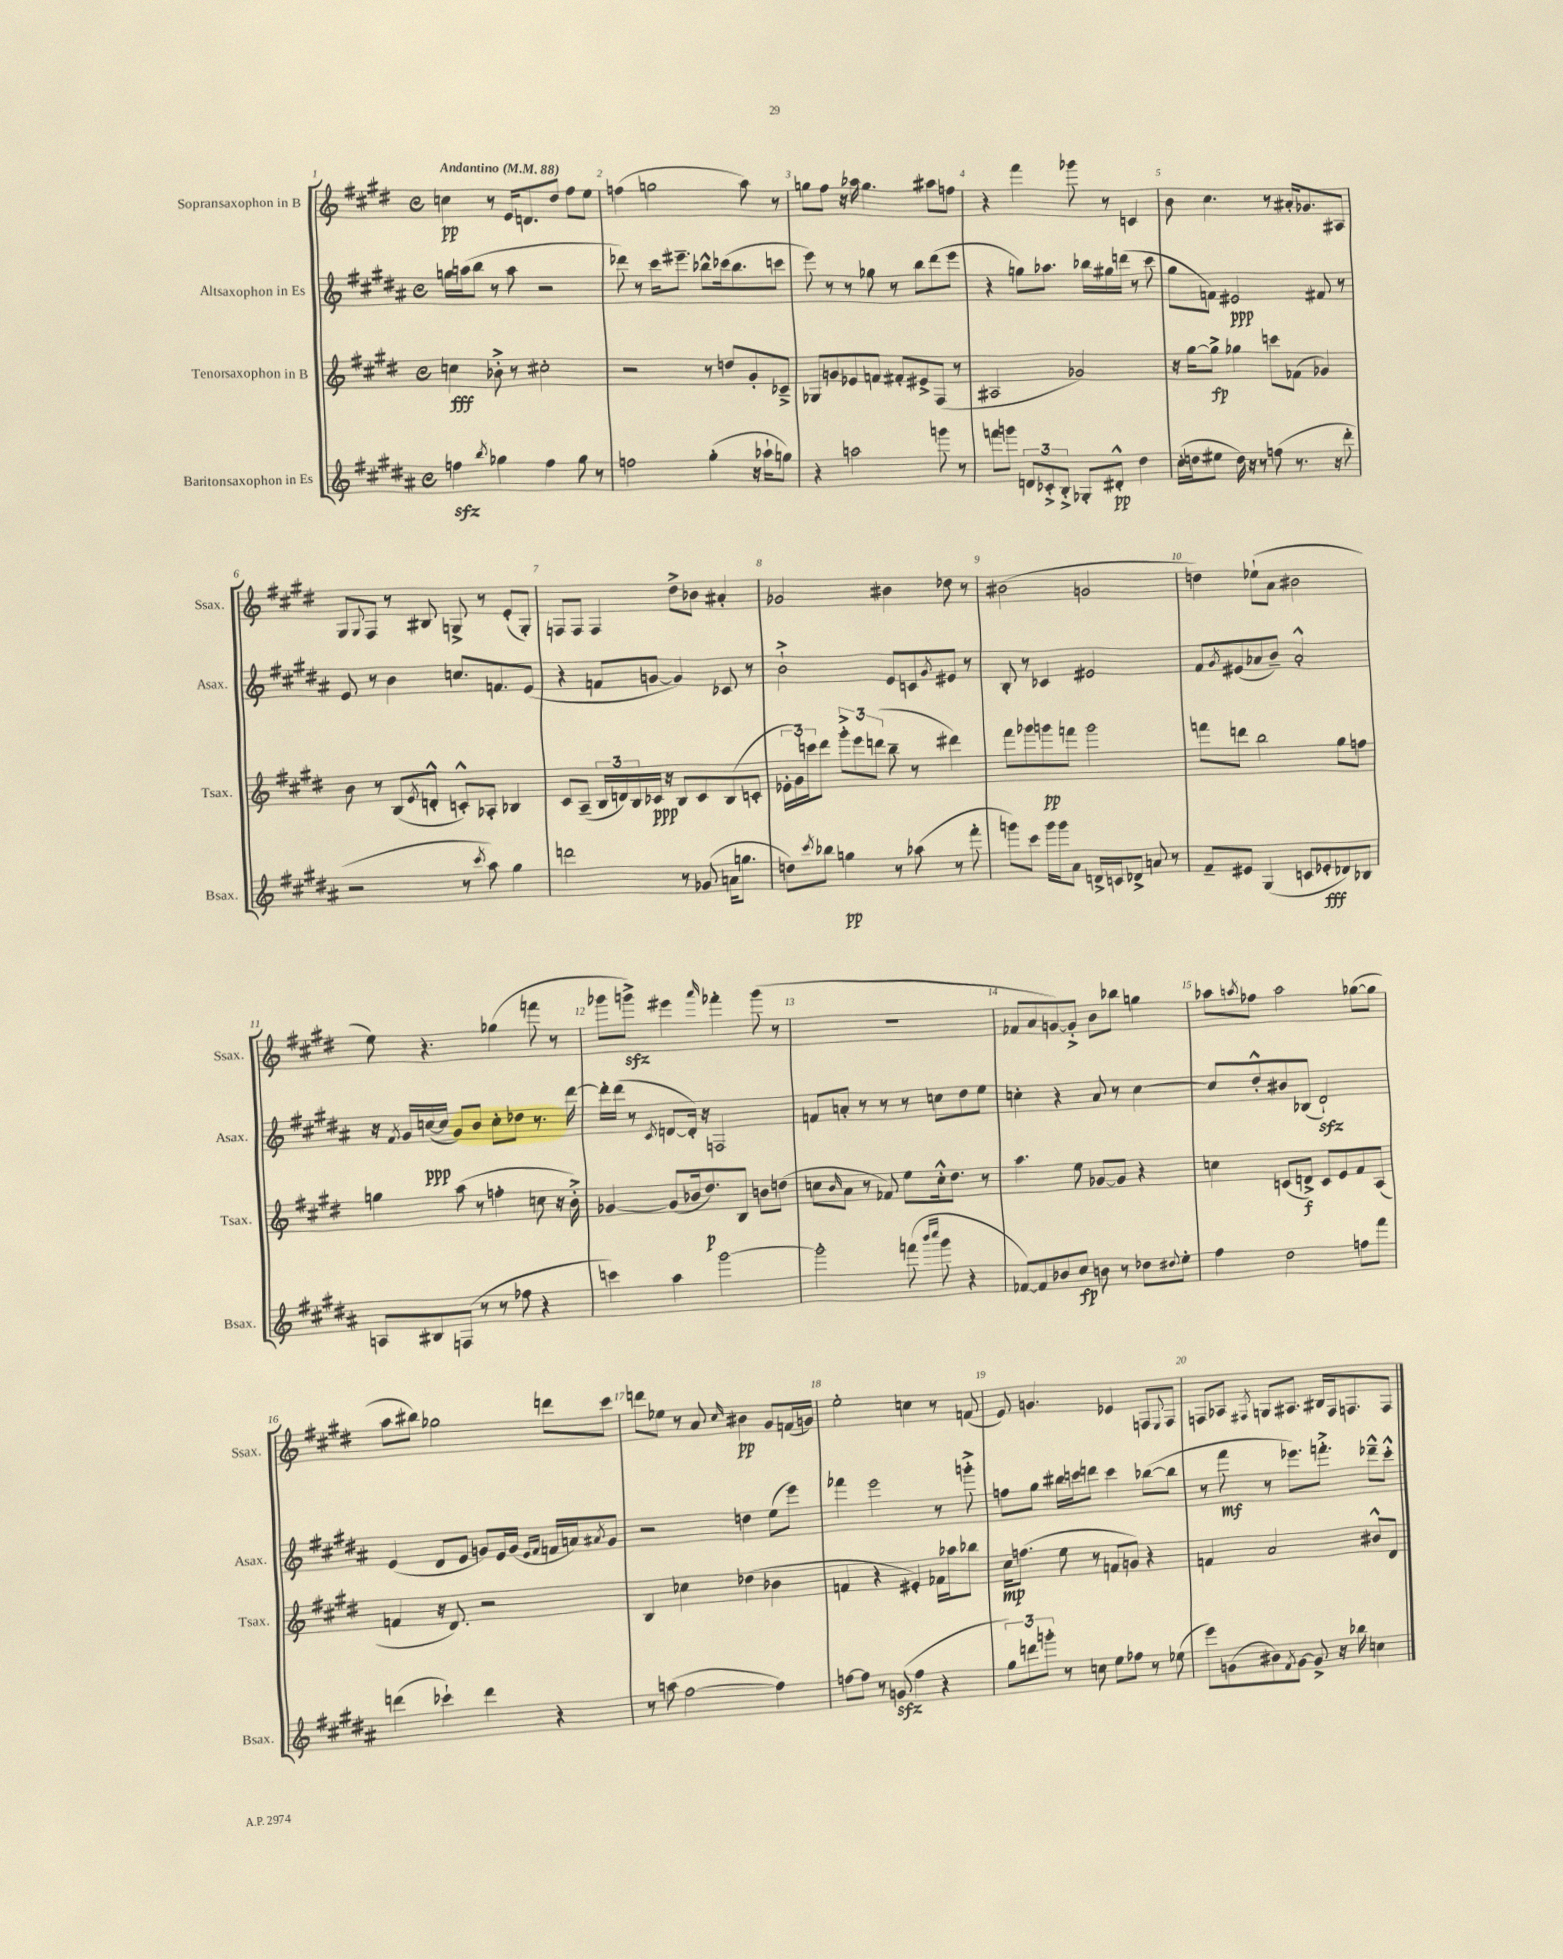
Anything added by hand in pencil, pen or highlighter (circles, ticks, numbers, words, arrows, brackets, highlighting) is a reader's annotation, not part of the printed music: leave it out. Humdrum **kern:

**kern	**kern	**kern	**kern
*staff4	*staff3	*staff2	*staff1
*clefG2	*clefG2	*clefG2	*clefG2
*k[f#c#g#d#a#]	*k[f#c#g#d#]	*k[f#c#g#d#a#]	*k[f#c#g#d#]
*M4/4	*M4/4	*M4/4	*M4/4
*met(c)	*met(c)	*met(c)	*met(c)
*MM88	*MM88	*MM88	*MM88
4ff	4cc	16gg	4cc
.	.	(16aa	.
.	.	8bb	.
8qbb	.	.	.
4gg-	8b-'^	8r	8r
.	8r	8aa	16e
.	.	.	8.d
4ff	2cc#'	2r	.
.	.	.	8dd#
8gg-	.	.	8ff#
8r	.	.	8ee
=	=	=	=
2ff	2r	8ddd-)	(4ff
.	.	8r	.
.	.	16ccc#	2gg
.	.	8.eee#~	.
(4gg#'	8r	8bb-^^	.
.	8dd	(16ccc-	.
.	.	8.bb-	.
16r	8g#'	.	8aa)
16aa-`	.	.	.
8gg)	8c-~^	8ccc	8r
=	=	=	=
4r	8G-	8eee)	8gg
.	8g	8r	8ff#
2aa	8e-	8r	16r
.	.	.	16aa-
.	8f	8gg-	4.gg
.	8f#'	8r	.
.	8e#^	8bb	.
8ggg	(8F#	(8ddd#	8aa#
8r	8r	8eee	8ff
=	=	=	=
8fff	2A#	4r	4r
8ggg	.	.	.
12d	.	8gg)	4fff#
12c-'^	.	.	.
.	.	8.aa-	.
12B'^	.	.	.
8G-'	2g-)	.	8ggg-
.	.	16bb-	.
8d#'^^	.	16gg#	8r
.	.	(16ddd	.
4dd#	.	8r	4c
.	.	8ccc#	.
=	=	=	=
(16cc#'	16r	8gg#	8b
16dd	[16gg#	.	.
8ee#	8gg#^]	8f)	4.cc#
16dd)	4gg-	2e#	.
16r	.	.	.
8r	.	.	.
(8ff	8ccc	.	8r
8.r	(8f-	.	16a#'
.	.	.	8.g-
.	4g-)	8f#	.
16r	.	.	.
8ddd#'	.	8r	8A#
=	=	=	=
2r	8b	8e	8G#
.	.	.	8qqG#
.	8r	8r	8F#
.	(8B	4b	8r
.	8qe	.	.
.	8d'^^	.	8B#
8r	8c'^^)	8.cc	8G^
8qccc#	.	.	.
8aa#)	8A-'	.	8r
.	.	8.f	.
4gg#	4B-	.	(8e'
.	.	(8e	8G')
=	=	=	=
2ddd	8c#	4r	8F
.	(8A~	.	8F
.	24B	8f	4F
.	24d)	.	.
.	24B	.	.
.	16c-	[8g	.
.	16r	.	.
8r	8B	4g])	8dd#^
(8g-	8c-	.	8b-
16a	(8B	8c-	4a#'
8.gg	.	.	.
.	8c'	8r	.
=	=	=	=
8dd)	24e-'	2b`^	2g-
.	24g#)	.	.
.	24ccc	.	.
8qccc#	.	.	.
8bb-	8ddd#	.	.
4gg	12ggg#'^	.	.
.	12eee	.	.
.	(12ddd	.	.
8r	8bb~	8e	4b#
(8aa-	8r	8c	.
.	.	8qg#	.
8r	4ddd#)	8e#	8dd-
8fff#'	.	8r	8r
=	=	=	=
8ggg)	8fff#	8B'	(2b#
8ccc#	8ggg-	8r	.
16ggg	8ggg	4c-	.
16ggg	.	.	.
8a#	8fff	.	.
16d^	2ggg	2e#	2g
16c	.	.	.
8d-^	.	.	.
8a	.	.	.
8r	.	.	.
=	=	=	=
8f#~	8fff	8f#	4dd)
.	.	8qg#	.
8e#	8ddd	(8e#	.
(4G#	2bb	8a-	(8ee-`
.	.	8b~)	8a
8c	.	2a-'^^	2b#
8e-'	.	.	.
8d-)	8gg#	.	.
8B-	8ff	.	.
=	=	=	=
8A	4gg	16r	8ee)
.	.	8qf#	.
.	.	16g#	.
8B#	.	([16cc	4.r
.	.	16cc]	.
(8F	(8aa	8g#)	.
8r	8r	8b	.
8r	4ff'	8cc'	(4gg-
8ff-	.	8dd-	.
4r	8cc	8.r	8fff
.	16r	.	8r
.	16b'^)	[16ddd#	.
=	=	=	=
4ccc)	[4g-	16ddd#']	8ggg-
.	.	(16ddd#	.
.	.	8r	8ggg^)
.	.	8qc#	.
4aa#	(8g-]	[8d	4eee#
.	16b-	16d'])	.
.	8.dd#)	16r	.
.	.	.	16qqaaa
[2ggg#	.	2F	4fff-'
.	8B	.	.
.	8b	.	(8ggg
.	(8dd	.	8r
=	=	=	=
2ggg#']	8cc	8f	1r
.	16qqb	.	.
.	8a	8a'	.
.	8r	8r	.
.	8f-)	8r	.
(8fff	8ee	8r	.
16qqbbb	.	.	.
16qqcccc#	.	.	.
8ggg#	16cc'^^	8cc	.
.	8.dd#	.	.
4r	.	8dd#	.
.	8r	8ee	.
=	=	=	=
[8f-)	4.aa	4cc'	8f-
8f-]	.	.	8a
8b-	.	4r	[8g)
8cc#	8ee	.	8g'^]
8b	[8g-	8a#	8b
8r	8g-]	8r	8bb-
8dd-	4r	[4cc	4gg
8qqdd#	.	.	.
8ee'	.	.	.
=	=	=	=
4ff#	4cc	8cc]	8aa-
.	.	.	8qaa
.	.	8dd#'^^	8ff-
2dd#	(8c	8b#	2aa
.	8d^)	(8B-	.
.	8c	2d#`)	.
.	8e	.	.
8ff	8f#	.	([8gg-
8fff#	(8A	.	8gg-]
=	=	=	=
(4ddd	4f	(4e	8aa
.	.	.	8bb#)
4ccc-`)	16r	8d#	2gg-
.	8.d#)	.	.
.	.	8e	.
4ddd	2r	8g)	.
.	.	16e	.
.	.	(16g	.
.	.	16qqe	.
.	.	16qqf#	.
4r	.	16f	8ddd
.	.	16a)	.
.	.	8qa#	.
.	.	8g	8ccc#
=	=	=	=
8r	4B	2r	8ddd
(8aa	.	.	8ee-
[2ff#	4cc-	.	8r
.	.	.	8a
.	.	.	16qqcc#
.	(4dd-	4dd	4b#
4ff#])	4b-	(8ee	8g#
.	.	8eee)	(16f
.	.	.	16g)
=	=	=	=
[8ff	4f	4fff-	2ee'
8ff]	.	.	.
8r	4r	2eee	.
(8g	.	.	.
4ff	4e#')	.	4cc
4r	16f-	8r	8r
.	16aa-	.	.
.	8bb-	8ggg'^	(8f
=	=	=	=
12gg#)	16cc#	8ff	8e)
.	(8.ff	.	.
12ddd	.	.	.
.	.	8gg#	4.g
12ggg'	.	.	.
8r	8ee	16bb#	.
.	.	16ccc	.
8cc	8r	8ddd	.
8ee	8f	4ccc	4e-
8ff-	8g)	.	.
8r	4r	([8bb-	8F
.	.	.	8qqE
(8ee-	.	8bb-]	8F
=	=	=	=
8eee)	4f	8r	8F
(8g	.	8fff#	8A-
.	.	.	8qF#
8b#)	2a	8r	8G
8qf#	.	.	.
[8g	.	8.eee-)	8.A#
8g^]	.	.	.
.	.	8.fff'^	16B#
16r	.	.	16F#
16bb-	.	.	8.F
4cc	8b#^^	8ddd-~^^	.
.	8d#	8ccc#'^^	8F
==	==	==	==
*-	*-	*-	*-
